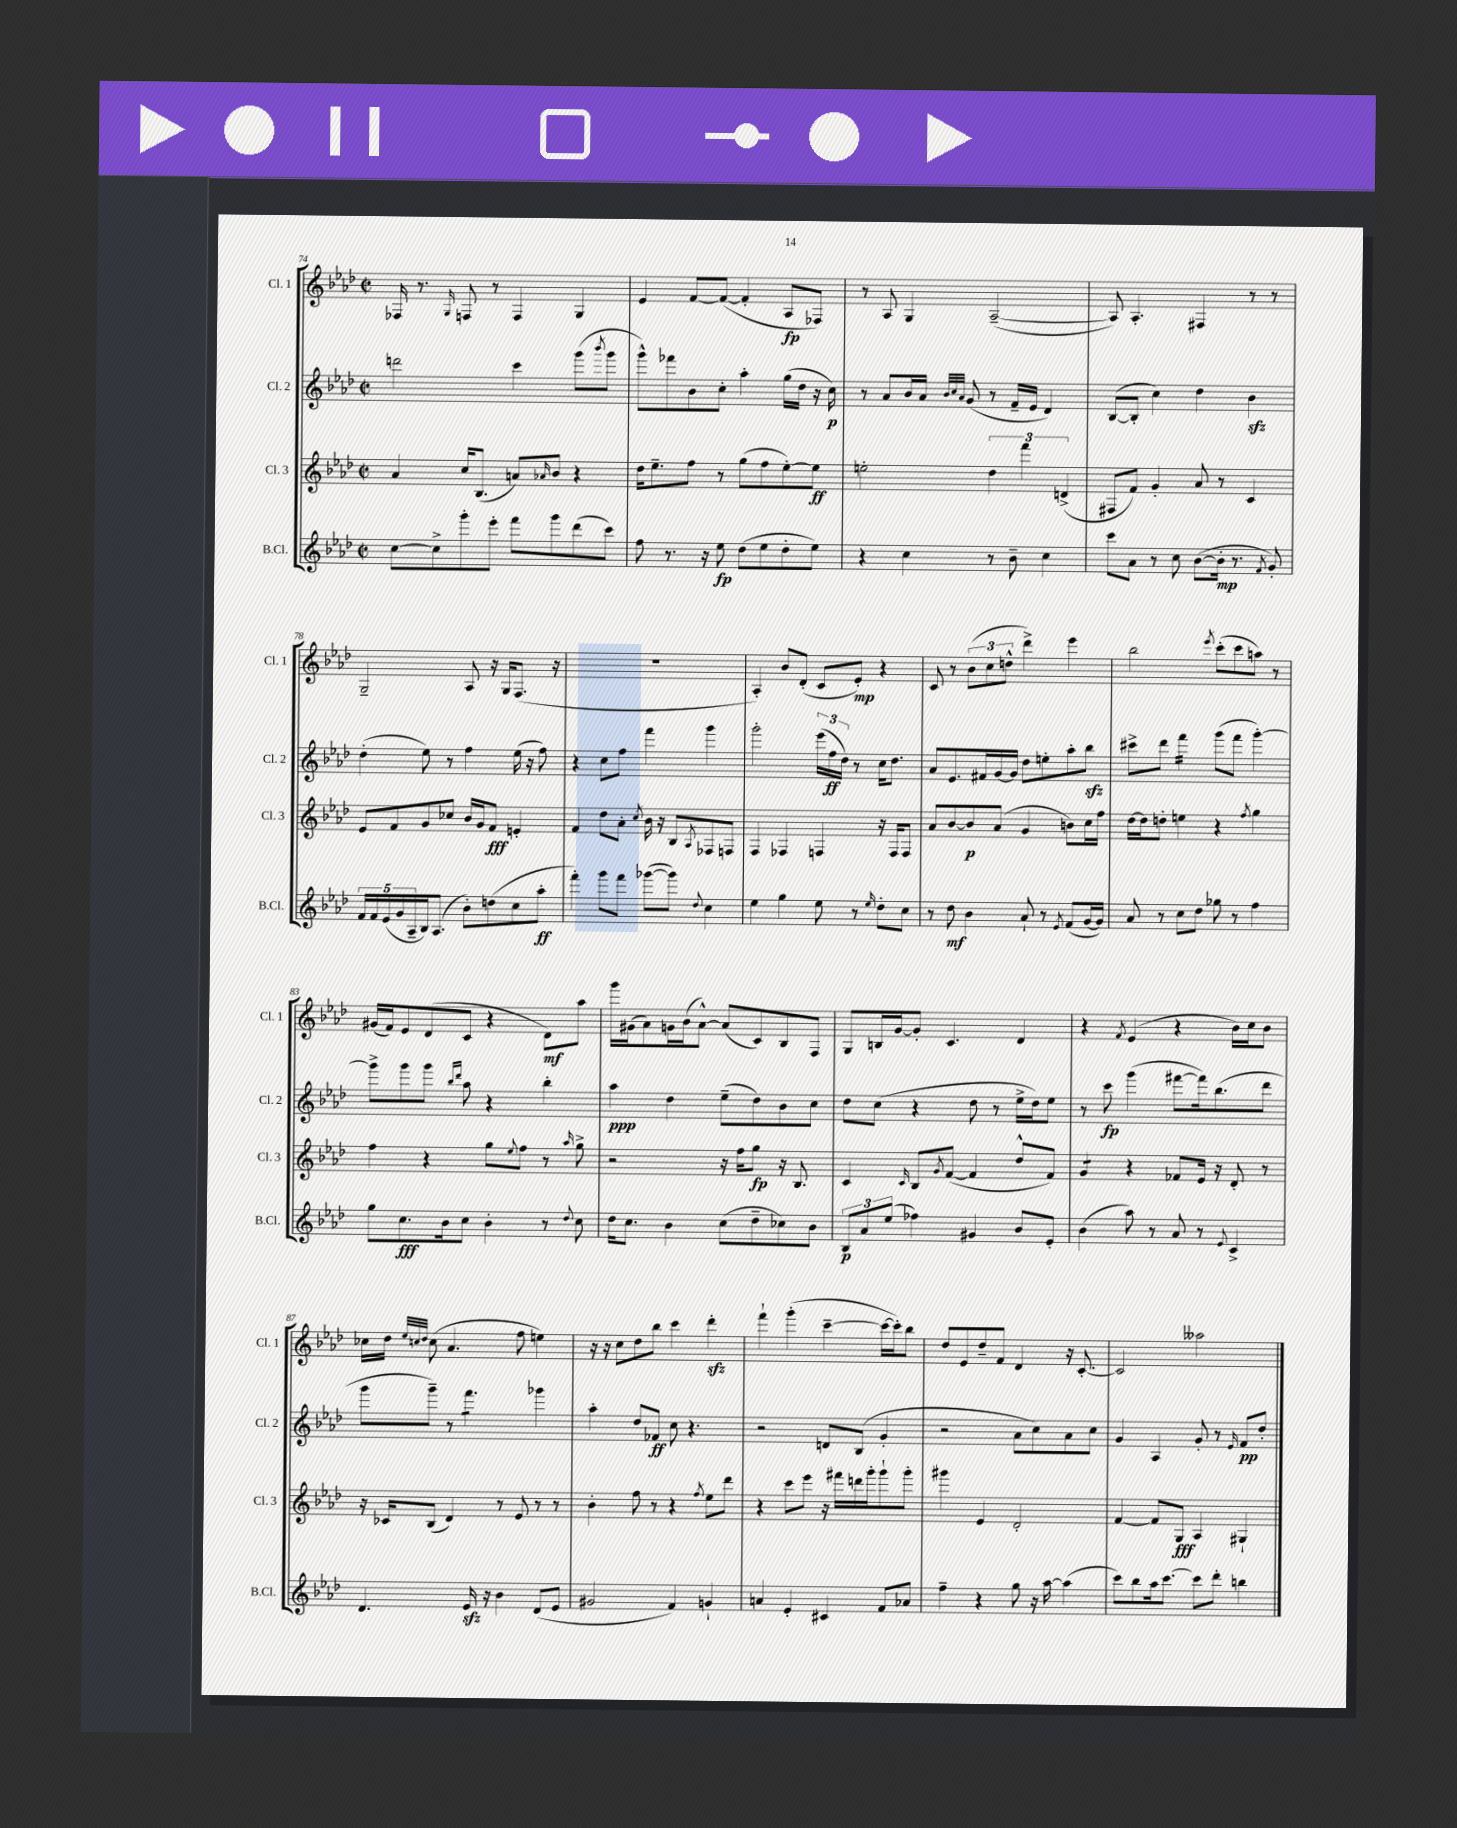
<<
\new StaffGroup <<
\new Staff = "s0" \with { instrumentName = "Cl. 1" shortInstrumentName = "Cl. 1" } {
    \clef treble \key aes \major \defaultTimeSignature \time 2/2
    fes16 r8. \grace { g16 } f8 r8 f4 g4 |
    ees'4 f'8~ f'8~( f'4-. aes8\fp fes8) |
    r8 aes8 g4 aes2~--( |
    aes8) aes4.-. fis4 r8 r8 |
    g2-- aes8 r16 g16 f8.( r16 |
    R1 |
    aes4-.) bes'8 des'8-.( c'8 ees'8-.\mp) r4 |
    c'8 r8 \tuplet 3/2 { bes'8( c''8 d''8-^ } des'''4->) ees'''4 |
    bes''2 \acciaccatura { ees'''8 } c'''8-.( c'''8 a''8) r8 |
    gis'16( f'16) ees'8 des'8( c'8 r4 des'8\mf) aes''8 |
    g'''16 gis'16( aes'8) g'16 bes'16( aes'8~-^) aes'8( c'8) bes8 f8 |
    g8 b16 g'16~ g'8-. c'4. des'4 |
    r4 \acciaccatura { f'8 } ees'4( r4 bes'16) c''16 bes'8 |
    ces''16 des''16 \grace { ees''32 c''32 des''32 } c''8( aes'4. f''8 e''4) |
    r16 r16 c''8 des''8 bes''8 c'''4 des'''4-.\sfz |
    f'''4-! g'''4-.( c'''4~-- c'''16~ c'''16-.) bes''8 |
    des''8 ees'8 des''8-- f'8 des'4 r16 c'8.~-. |
    c'2 aeses''2 \bar "|." |
}
\new Staff = "s1" \with { instrumentName = "Cl. 2" shortInstrumentName = "Cl. 2" } {
    \clef treble \key aes \major \defaultTimeSignature \time 2/2
    d'''2 c'''4 g'''8( \acciaccatura { bes'''8 } g'''8 |
    g'''8-^) fes'''8 bes'8 c''8-. aes''4-. g''16( des''16 r16 c''16\p) |
    r8 aes'8 bes'16 aes'16 \grace { bes'32 c''32 aes'32 } g'8( r8 f'16-- ees'16 des'4) |
    bes8~( bes8-. c''4) des''4 bes'4\sfz |
    des''4-.( ees''8) r8 f''4 ees''16( r16 f''8) |
    r4 c''8 f''8 f'''4 g'''4 |
    g'''2-. \tuplet 3/2 { ees'''16( f''16\ff des''16) } r8 c''16 des''8. |
    aes'8 ees'8. fis'16 g'16~ g'16 des''8 e''8-. aes''8-. bes''8\sfz |
    cis'''8-> des'''8 f'''4:16 g'''8( f'''8 g'''4~-.) |
    g'''8-> g'''8 g'''8 \grace { bes''16 des'''16 } aes''8 r4 bes''4-. |
    aes''4\ppp des''4 ees''8--( des''8) bes'8 c''8 |
    des''8 c''8( r4 des''8 r8 ees''16-> des''16) ees''8 |
    r8 c'''8\fp g'''4( fis'''8~ fis'''16) bes''8.( des'''8 |
    g'''8 g'''8--) r8 f'''4.:8 ges'''4 |
    aes''4-. des''8 fes'8\ff c''8 r4. |
    r2 d'8 bes8( g'4-. |
    r2 aes'8 c''8) aes'8 c''8 |
    g'4 aes4 g'8-. r8 \grace { ees'16 } f'8\pp des''8-. \bar "|." |
}
\new Staff = "s2" \with { instrumentName = "Cl. 3" shortInstrumentName = "Cl. 3" } {
    \clef treble \key aes \major \defaultTimeSignature \time 2/2
    aes'4 c''16 bes8.( a'8) \grace { aes'16 } bes'8 r4 |
    des''16 ees''8.-- f''8 r8 g''8( f''8 ees''8~-.) ees''8\ff |
    e''2-. \tuplet 3/2 { des''4 f'''4 d'4->( } |
    fis8 f'8) g'4-. aes'8 r8 c'4 |
    ees'8 f'8 g'8 ces''8 bes'16 g'16 f'8\fff e'4-. |
    f'4 des''8 aes'8-. \acciaccatura { c''8 } bes'16 r16 bes8 \acciaccatura { aes8 } fes8 f8 |
    f4 fes4 f4 r16 f16 f8 |
    aes'8 bes'8~ bes'8\p aes'8( g'4 b'8) c''16 f''16 |
    des''16~ des''16 d''8-. e''4 r4 \acciaccatura { f''8 } g''4 |
    f''4 r4 g''8 \appoggiatura { ees''8 } f''8 r8 \grace { aes''16 } g''8-> |
    r2 r16 f''16 g''8\fp r16 bes8. |
    c'4 \grace { c'16 } bes8 \acciaccatura { g'8 } f'8~( f'4 des''8-^ f'8) |
    g'4:8 r4 fes'8 ees'16 r16 des'8-. r8 |
    r16 ces'16 bes8( des'4) r8 ees'8 r8 r8 |
    bes'4-. f''8 r8 r4 \acciaccatura { f''8 } ees''8 des'''8 |
    r4 c'''8 ees'''8 r16 fis'''16 d'''16 g'''16-. g'''8-! g'''8-. |
    gis'''4 ees'4 des'2-. |
    f'4~ f'8 g8\fff aes4 gis4-! \bar "|." |
}
\new Staff = "s3" \with { instrumentName = "B.Cl." shortInstrumentName = "B.Cl." } {
    \clef treble \key aes \major \defaultTimeSignature \time 2/2
    c''8~ c''8-> g'''8-. ees'''8-. f'''8 g'''8 des'''8( c'''8) |
    f''8 r8. r16 ees''8\fp des''8( ees''8 des''8-. ees''8) |
    r4 c''4 r8 bes'8-- c''4 |
    c'''8 aes'8 r8 c''8 bes'8~( bes'16-.\mp r8. \acciaccatura { f'8 } g'8-.) |
    \tuplet 5/4 { f'16 f'16 ees'16( g'16 aes16-- } bes16) aes8.( bes'8-.) d''8( c''8 aes''8-.\ff |
    f'''4-.) g'''8 f'''8 ges'''8~( ges'''8) \appoggiatura { des''8 } c''4 |
    ees''4 g''4 ees''8 r8 \grace { ees''16 } des''8-. c''8 |
    r8 des''8\mf bes'4 aes'8-! r8 \acciaccatura { ees'8 } f'8( g'16~ g'16) |
    aes'8 r8 c''8 des''8 ges''8 r8 f''4 |
    g''8 c''8.\fff bes'16 c''8 bes'4-. r8 \appoggiatura { des''8 } c''8 |
    des''16 c''8. bes'4 c''8( des''8-- ces''8) bes'8 |
    \tuplet 3/2 { bes8\p aes'8 ees''8( } fes''4) gis'4 bes'8 ees'8-. |
    bes'4( aes''8) r8 aes'8 r8 \appoggiatura { ees'8 } c'4-> |
    des'4. ees'16\sfz r16 bes'4 des'8( ees'8 |
    gis'2 f'4) g'4-! |
    a'4 ees'4-. cis'4 f'8 aes'8 |
    f''4-- r4 g''8 r16 aes''16~ aes''4( |
    c'''8) bes''8 aes''16 c'''8.~ c'''8 des'''8-. b''4 \bar "|." |
}
>>
>>
\layout { \context { \Score currentBarNumber = #74 } }
